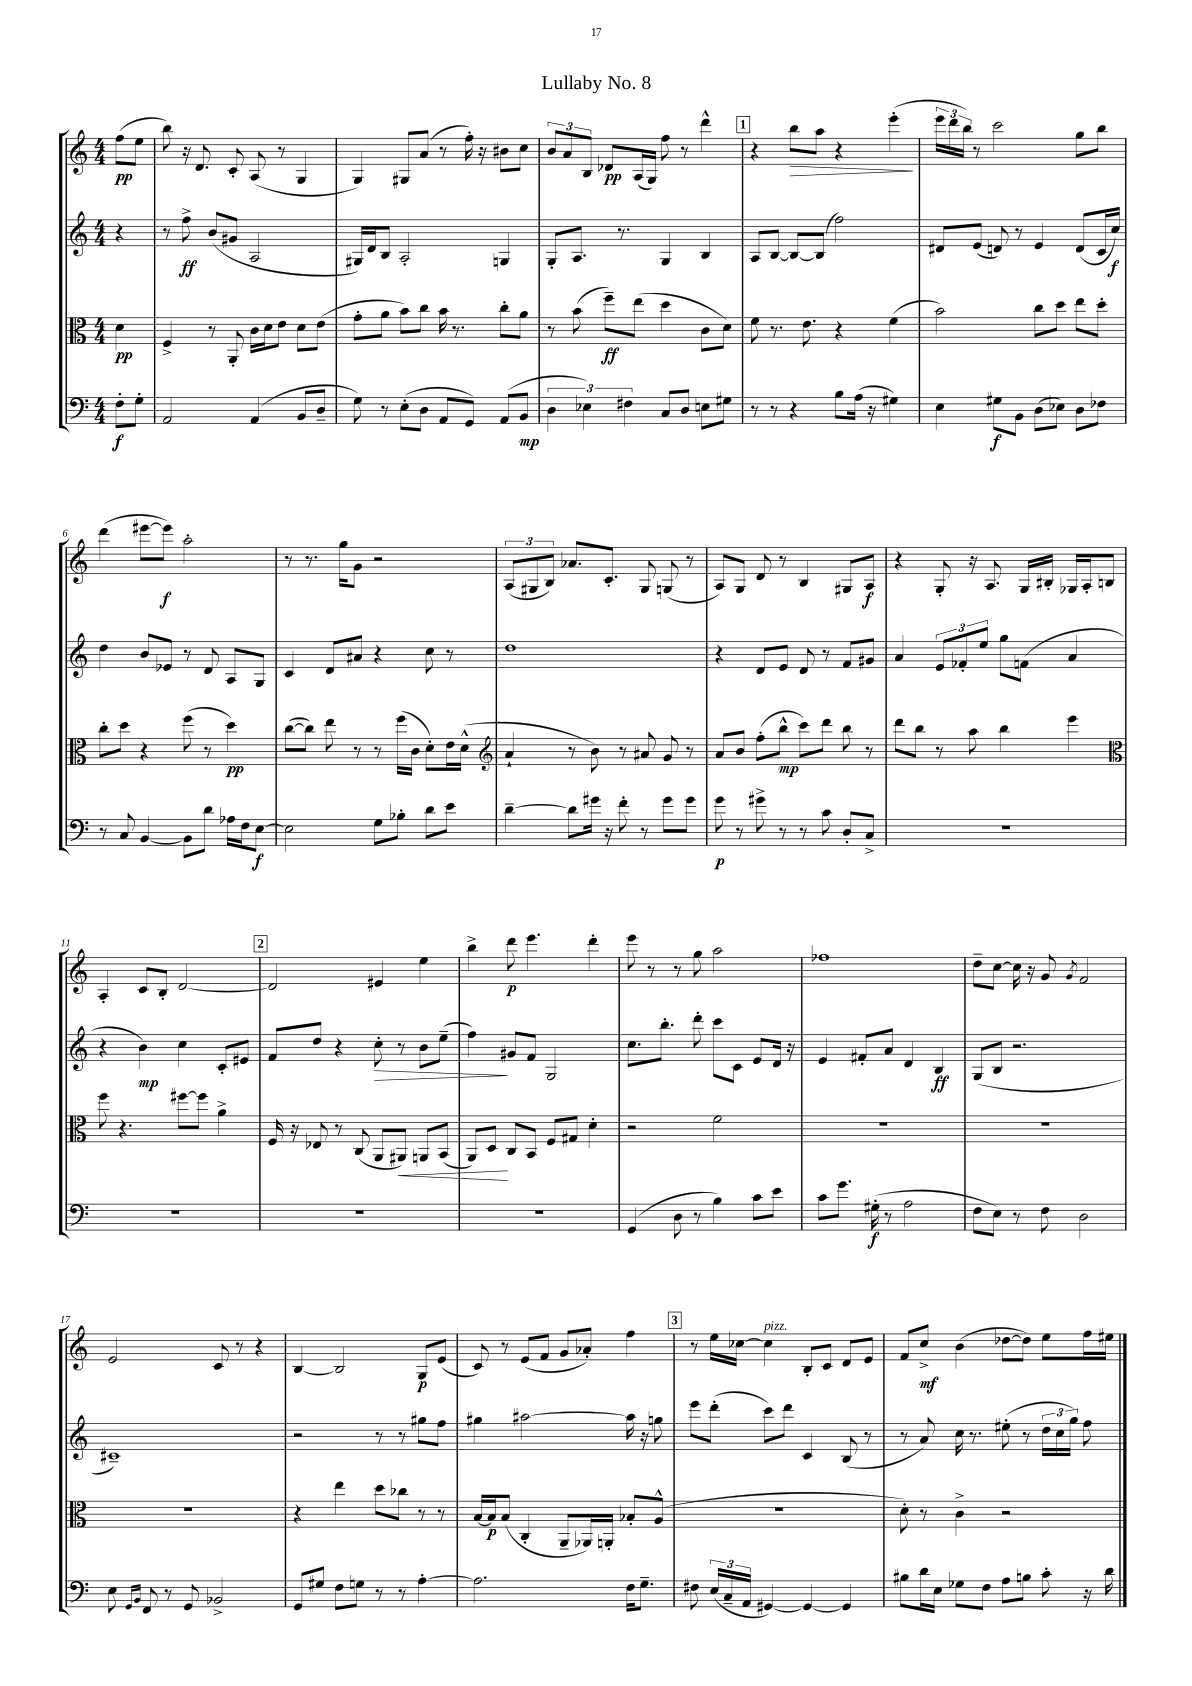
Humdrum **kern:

**kern	**kern	**kern	**kern
*staff4	*staff3	*staff2	*staff1
*clefF4	*clefC3	*clefG2	*clefG2
*k[]	*k[]	*k[]	*k[]
*M4/4	*M4/4	*M4/4	*M4/4
8F'	4d	4r	(8ff
8G'	.	.	8ee
=	=	=	=
2AA	4F^	8r	8bb)
.	.	8ff^	16r
.	.	.	8.d
.	8r	(8b	.
.	8AA'	8g#	8c'
(4AA	16c	2A	(8A
.	16d	.	.
.	8e	.	8r
8BB	8d	.	4G
8D~	(8e	.	.
=	=	=	=
8G)	8g'	16G#)	4G)
.	.	16d	.
8r	8a	8B	.
(8E'	8b)	2A'	8G#
8D	8cc	.	(8a
8AA	16b	.	8r
.	8.r	.	.
8GG)	.	.	16ff')
.	.	.	16r
(8AA	8cc'	4G	8b#
8BB	8a	.	8cc
=	=	=	=
6D	8r	8G'	12b
.	.	.	12a
.	(8b	8.A	.
6E-)	.	.	12B
.	8ff~)	.	8d-
.	.	8.r	.
6F#	.	.	.
.	(8ee	.	(16A
.	.	.	16G)
8C	4dd	4G	8ff
8D	.	.	8r
8E	8c	4B	4ddd^^
8G#	8d)	.	.
=	=	=	=
8r	8f	8A	4r
8r	8.r	[8B	.
4r	.	8B_	8bb
.	8.e	.	.
.	.	(8B]	8aa
8B	4r	2ff)	4r
(16A	.	.	.
16r	.	.	.
4G#)	(4f	.	(4eee'
=	=	=	=
4E	2b)	8d#	24eee
.	.	.	24ddd
.	.	.	24bb)
.	.	(8e	8r
8G#	.	8d)	2ccc
8BB	.	8r	.
(8D	8cc	4e	.
8E-)	8dd	.	.
8D	8ee	(8d	8gg
8F-	8dd'	16c	8bb
.	.	16cc)	.
=	=	=	=
8r	8cc'	4dd	(4ddd
8C	8dd	.	.
[4BB	4r	8b	[8eee#
.	.	8e-	8eee#])
8BB]	(8ff	8r	2aa'
8d	8r	8d	.
16A-	4dd)	8A	.
16F	.	.	.
[8E	.	8G	.
=	=	=	=
2E]	([8cc	4c	8r
.	8cc])	.	8.r
.	8ee	8d	.
.	.	.	16gg
.	8r	8a#	8g
8G	8r	4r	2r
8B-'	(16ff	.	.
.	16c	.	.
8d	8d')	8cc	.
8e	16e	8r	.
.	(16d^^	.	.
=	=	=	=
*	*clefG2	*	*
[4d~	4a`	1dd	(12A
.	.	.	12G#
.	.	.	12B)
8d]	8r	.	8.a-
16g#	8b)	.	.
16r	.	.	8.c'
8f'	8r	.	.
8r	8a#	.	8G#
8g#	8g	.	(8G
8g#	8r	.	8r
=	=	=	=
8g	8a	4r	8A)
8r	8b	.	8G
8g#^	(8ff'	8d	8d
8r	8bb^^	8e	8r
8r	8ccc)	8d	4B
8c	8ddd	8r	.
8D'	8bb	8f	8G#
8C^	8r	8g#	8A
=	=	=	=
1r	8ddd	4a	4r
.	8bb	.	.
.	8r	12e	8G'
.	.	12f-'	.
.	8aa	.	16r
.	.	12ee	.
.	.	.	8.A
.	4bb	8gg	.
.	.	(8f	16G
.	.	.	16B#'
.	4eee	4a	16G-
.	.	.	16A'
.	.	.	8B
=	=	=	=
*	*clefC3	*	*
1r	8ff	4r	4A'
.	4.r	.	.
.	.	4b)	8c
.	.	.	8B'
.	[8ff#	4cc	[2d
.	8ff#]	.	.
.	4a^	8c'	.
.	.	8e#	.
=	=	=	=
1r	16F	8f	2d]
.	16r	.	.
.	8E-	8dd	.
.	8r	4r	.
.	(8C	.	.
.	8AA	8cc'	4e#
.	8AA#)	8r	.
.	8AA	8b	4ee
.	(8BB	(8ee~	.
=	=	=	=
1r	8AA)	4ff)	4bb^
.	8D	.	.
.	8C	8g#	8ddd
.	8BB	8f	4.eee
.	8F	2G	.
.	8G#	.	.
.	4d'	.	4ddd'
=	=	=	=
(4GG	2r	8.cc	8eee
.	.	.	8r
.	.	8.bb'	.
8D	.	.	8r
8r	.	8ddd'	8gg
4B)	2f	8ccc	2aa
.	.	8c	.
8c	.	8e	.
8e	.	16d	.
.	.	16r	.
=	=	=	=
8c	1r	4e	1ff-
8.g	.	.	.
.	.	8f#'	.
(16G#'	.	.	.
8r	.	8a	.
2A	.	4d	.
.	.	4B	.
=	=	=	=
8F	1r	(8G	8dd~
8E)	.	8B	[8cc
8r	.	2.r	16cc]
.	.	.	16r
8F	.	.	8g
.	.	.	8qg
2D	.	.	2f
=	=	=	=
8E	1r	1c#~)	2e
16qqGG	.	.	.
16qqBB	.	.	.
8FF	.	.	.
8r	.	.	.
8GG	.	.	.
2BB-^	.	.	8c
.	.	.	8r
.	.	.	4r
=	=	=	=
8GG	4r	2r	[4B
8G#	.	.	.
8F	4ee	.	2B]
8G	.	.	.
8r	8dd	8r	.
8r	8cc-	8r	.
[4A'	8r	8gg#	8G
.	8r	8ff	(8e
=	=	=	=
2.A]	[16B	4gg#	8c)
.	16B]	.	.
.	(8B	.	8r
.	4C'	[2aa#	(8e
.	.	.	8f
.	8AA~	.	8g
.	16AA-)	.	8a-')
.	16AA'	.	.
16F	8B-'	16aa#]	4ff
8.G~	.	16r	.
.	(8A^^	8gg	.
=	=	=	=
8F#	1r	8eee	8r
(24E	.	(8ddd'	16ee
24C~	.	.	.
.	.	.	[16cc-
24AA	.	.	.
[4GG#)	.	8ccc)	4cc-]
.	.	8ddd	.
4GG#_	.	4c	8B'
.	.	.	8c
4GG#]	.	(8B	8d
.	.	8r	8e
=	=	=	=
8B#	8d')	8r	8f
16d	8r	8a)	8cc^
16E	.	.	.
8G-	4c^	16cc	(4b
.	.	8.r	.
8F	.	.	.
8A	2r	(8ee#'	[8dd-
8B	.	8r	8dd-])
8c'	.	24dd	8ee
.	.	24cc	.
.	.	24gg)	.
16r	.	8ff	16ff
16d	.	.	16ee#
==	==	==	==
*-	*-	*-	*-
